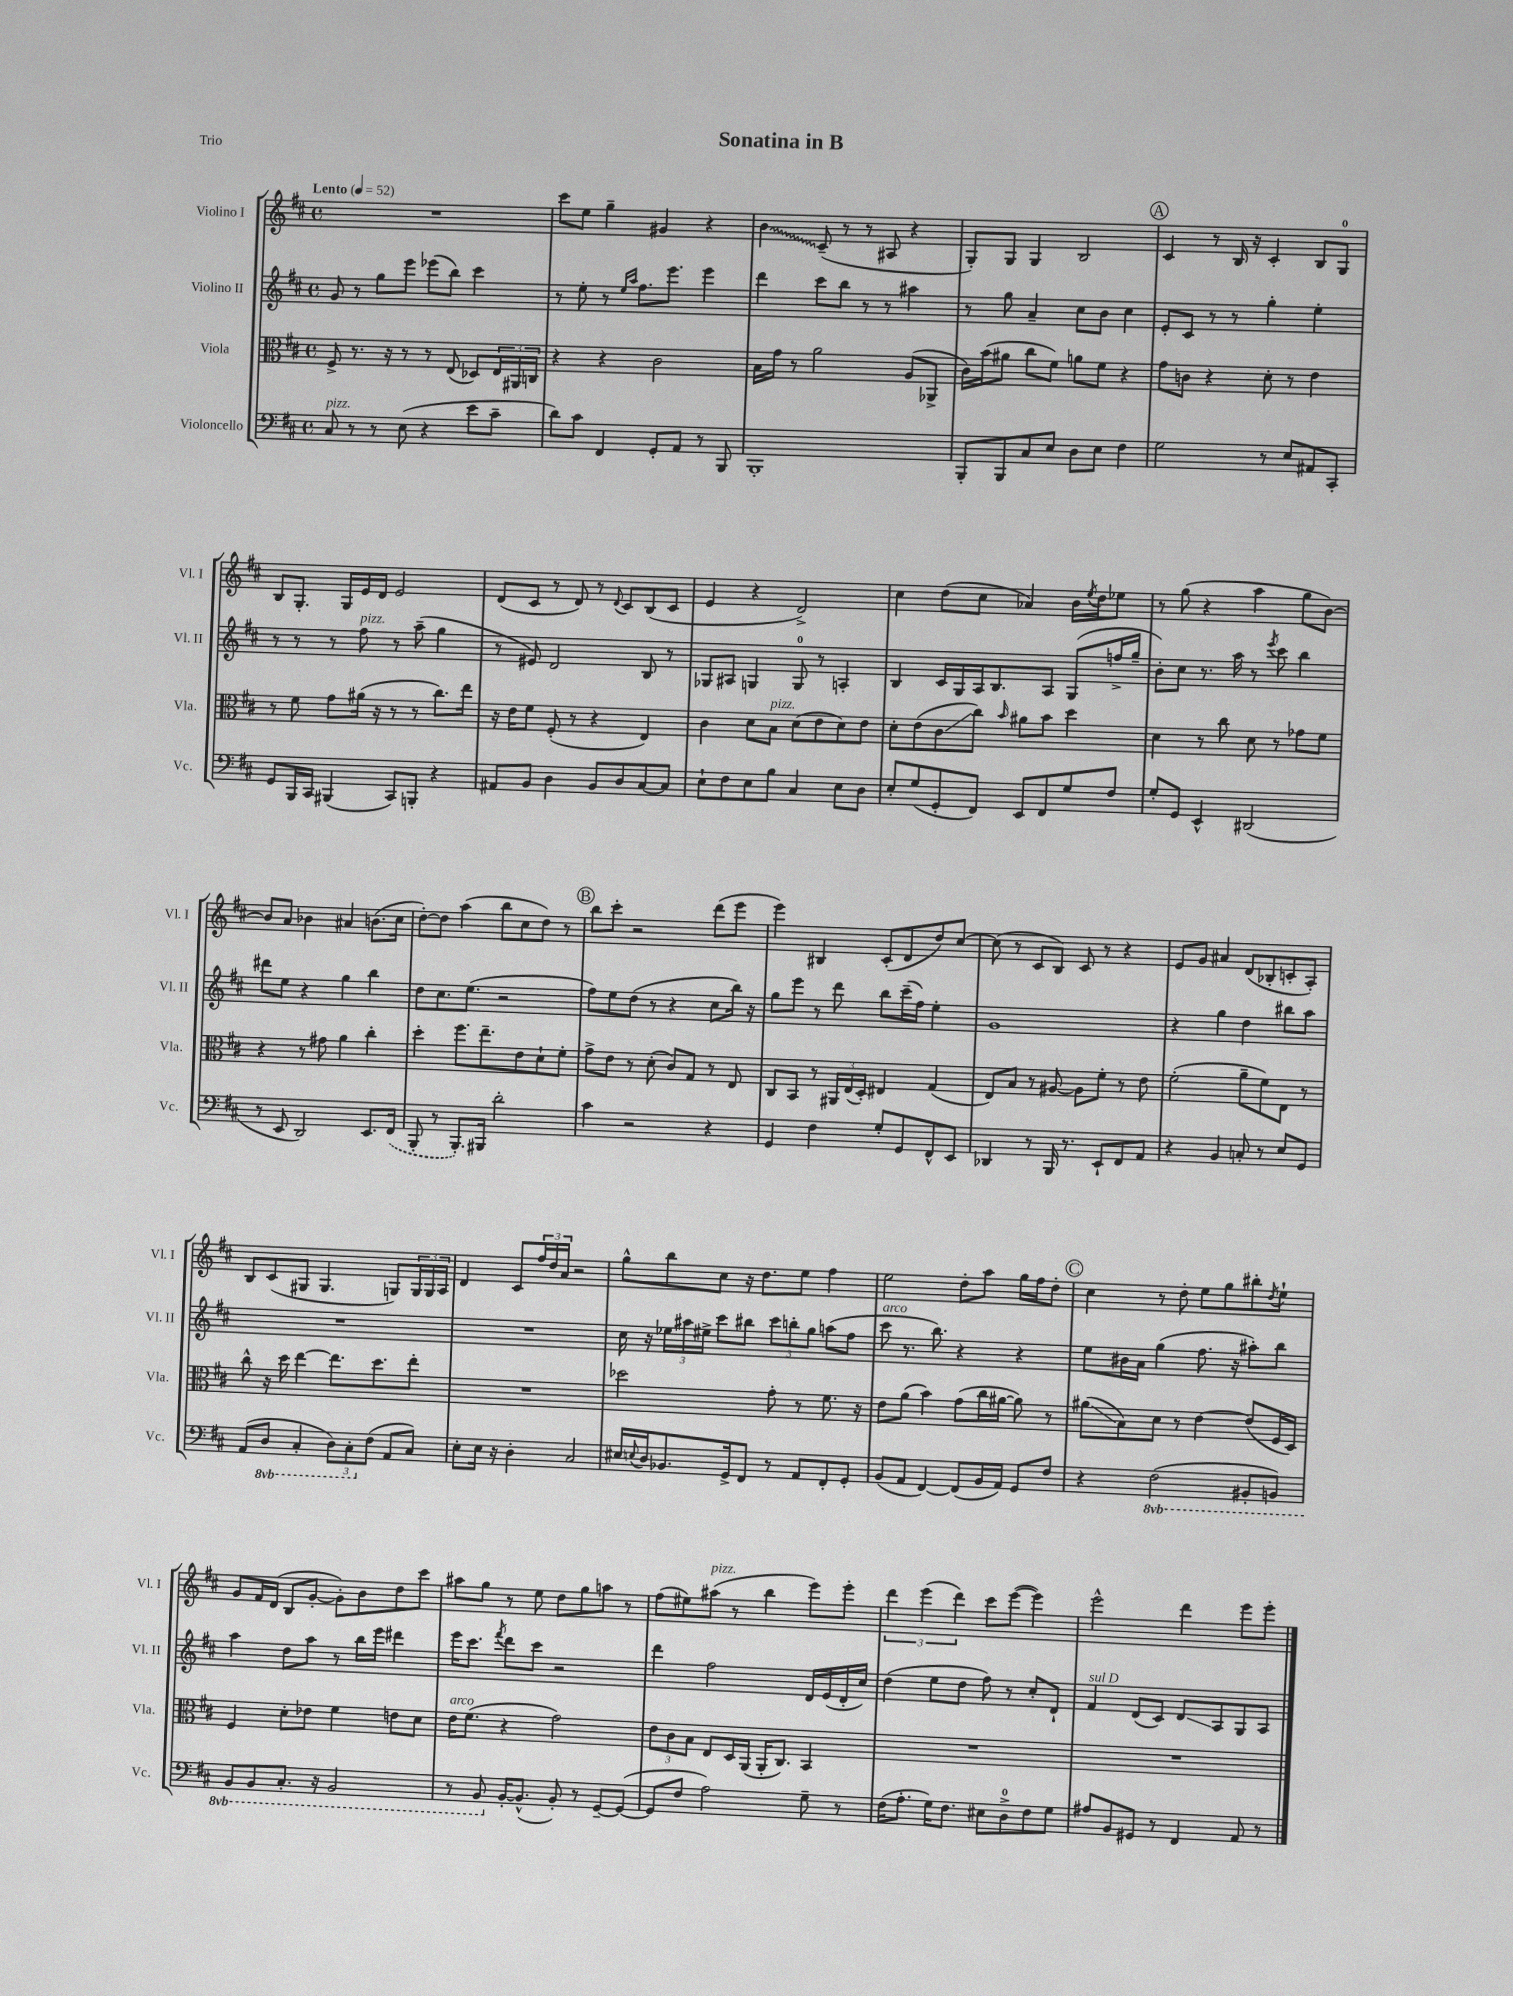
\header { title = "Sonatina in B" piece = "Trio" }
<<
\new StaffGroup <<
\new Staff = "s0" \with { instrumentName = "Violino I" shortInstrumentName = "Vl. I" } {
    \clef treble \key d \major \defaultTimeSignature \time 4/4 \tempo "Lento" 4 = 52
    R1 |
    cis'''8 e''8 g''4-- gis'4 r4 |
    \once \override Glissando.style = #'zigzag b'4\glissando cis'8--( r8 r8 ais8 r4 |
    g8-.) g8 g4 b2 |
    \mark \markup { \circle "A" } cis'4 r8 b16 r16 cis'4-. b8 g8-0 |
    b8 g8.-. g16 e'16 d'16 e'2 |
    d'8( cis'8 r8 d'8) r8 \appoggiatura { d'8 } cis'8 b8( cis'8 |
    e'4 r4 d'2->) |
    cis''4 d''8( cis''8 aes'4) b'16 \acciaccatura { e''8 } d''16 ees''8 |
    r8 g''8( r4 a''4 g''8 b'8~) |
    b'8 a'8 bes'4 ais'4 b'8.( cis''16 |
    d''8~-.) d''8 a''4( b''8 cis''8 d''8) r8 |
    \mark \markup { \circle "B" } b''8 cis'''8-. r2 d'''8( e'''8 |
    e'''4) bis4 cis'8-.( d'8 d''8) cis''8~ |
    cis''8( r8 cis'8 b8) cis'8 r8 r4 |
    e'8 g'8 ais'4 d'8( bes8-. c'8-. a8-.) |
    b8 cis'8( gis8 gis4. g8) \tuplet 3/2 { g16 g16 a16 } |
    d'4 cis'8 \tuplet 3/2 { fis''16 d''16 a'16 } r2 |
    g''8-^ b''8 cis''8 r16 d''8. e''8 fis''4 |
    e''2 d''8-. a''8 g''16 fis''16 d''8-. |
    \mark \markup { \circle "C" } cis''4 r8 d''8-. e''8 g''8 bis''8-. \acciaccatura { d''8 } e''8-! |
    g'8 fis'16 d'16( b8 g'8~-. g'8-.) b'8 d''8 cis'''8 |
    ais''8 g''8 r8 e''8 d''8 g''8 a''8 r8 |
    fis''8( eis''8) ais''8^\markup { \italic "pizz." }( r8 b''4 e'''8) e'''8-. |
    \tuplet 3/2 { d'''4 e'''4( d'''4) } cis'''8 e'''8~( e'''4) |
    e'''2-^ d'''4 e'''8 e'''8-. \bar "|." |
}
\new Staff = "s1" \with { instrumentName = "Violino II" shortInstrumentName = "Vl. II" } {
    \clef treble \key d \major \defaultTimeSignature \time 4/4
    g'8 r8 g''8 e'''8 ees'''8( b''8) cis'''4 |
    r8 e''8-. r8 \grace { e''16 a''16 } fis''8. e'''8. e'''4 |
    d'''4 cis'''8 b''8 r8 r8 ais''4 |
    r8 g''8 a'4-- cis''8 b'8 cis''4 |
    \mark \markup { \circle "A" } e'8-. cis'8 r8 r8 g''4-. e''4-. |
    r8 r8 r8 fis''8^\markup { \italic "pizz." } r8 a''8--( g''4 |
    r8 eis'8) d'2 b8 r8 |
    ges8 ais8 g4 g8-0 r8 a4-. |
    b4 cis'16 g16 a16 b8. a8 g8( f''16-> g''16-- |
    b'8-.) cis''8 r8. a''16 r8 \acciaccatura { e'''8 } cis'''8 b''4 |
    dis'''8 e''8 r4 g''4 b''4 |
    d''8 cis''8. e''8.( r2 |
    \mark \markup { \circle "B" } fis''8) e''8 d''8( r8 r4 cis''8 b''16) r16 |
    g''8 e'''8 r8 d'''8 b''8 cis'''16--( fis''16) e''4-. |
    g'1 |
    r4 g''4 d''4 bis''8 a''8 |
    R1 |
    R1 |
    cis''16 r16 \tuplet 3/2 { ees''16 ais''16 eis''16-> } cis'''8 bis''8 \tuplet 3/2 { cis'''8 b''8-. g''8 } a''8( fis''8 |
    cis'''8^\markup { \italic "arco" } r8. b''8.) r4 r4 |
    \mark \markup { \circle "C" } e''8 bis'16 a'16 g''4( fis''8. r16 ais''8-.) b''8 |
    a''4 d''8 a''8 r8 b''16 e'''16 dis'''4 |
    e'''16 cis'''8. \acciaccatura { fis'''8 } d'''8 cis'''8 r2 |
    d'''4 fis''2 d'16 e'16( d'16-. cis''16) |
    d''4( e''8 d''8 fis''8) r8 cis''8-. d'8-! |
    fis'4^\markup { \italic "sul D" } d'8( cis'8) d'8\glissando a8 g8 a8 \bar "|." |
}
\new Staff = "s2" \with { instrumentName = "Viola" shortInstrumentName = "Vla." } {
    \clef alto \key d \major \defaultTimeSignature \time 4/4
    fis8-> r8. r16 r8 r8 e8( des8) \tuplet 3/2 { e16 ais,16 c16 } |
    r4 r4 cis'2 |
    b16 g'16 r8 a'2 a8( aes,8-> |
    cis'16) b'16( ais'8 cis''8 fis'8) a'8 fis'8 r4 |
    \mark \markup { \circle "A" } g'8 c'8 r4 d'8-. r8 e'4 |
    r8 fis'8 g'8 ais'16( r16 r8 r8 cis''8.) e''16 |
    r16 e'16 fis'8 fis8-.( r8 r4 e4) |
    cis'4 d'8 b8^\markup { \italic "pizz." } d'8( e'8 d'8) e'8 |
    d'8-. e'8( cis'8\glissando cis''8) \grace { b'16 } ais'8 b'8 d''4 |
    d'4 r8 cis''8 d'8 r8 ges'8 fis'8 |
    r4 r8 gis'8 a'4 cis''4-. |
    d''4-. fis''8. e''8.-- e'8 d'8-! fis'8-. |
    \mark \markup { \circle "B" } g'8-> e'8 r8 d'8-.( cis'8) g8 r8 e8 |
    cis8 b,8 r8 \tuplet 3/2 { ais,16 e16( d16-.) } eis4 g4( |
    e8) b8 r8 ais8~ ais8 fis'8-. r8 e'8 |
    fis'2-.( a'8-- fis'8) e8 r8 |
    cis''8-^ r16 d''16 e''4~ e''8. d''8. e''8-. |
    R1 |
    des''2 g'8-. r8 fis'8. r16 |
    e'8 a'8( b'4) g'8( cis''16 ais'16~ ais'8) r8 |
    \mark \markup { \circle "C" } ais'8\glissando( b8) d'8 r8 e'4~ e'8( fis16 d16) |
    fis4 d'8-. ees'8 fis'4 e'8 d'8 |
    e'16^\markup { \italic "arco" } fis'8.( r4 g'2) |
    \tuplet 3/2 { e'8 cis'8 b8 } e8 d16 a,16( a,16-. cis8.) b,4 |
    R1 |
    R1 \bar "|." |
}
\new Staff = "s3" \with { instrumentName = "Violoncello" shortInstrumentName = "Vc." } {
    \clef bass \key d \major \defaultTimeSignature \time 4/4 \set Staff.ottavationMarkups = #ottavation-simple-ordinals
    cis8^\markup { \italic "pizz." } r8 r8 e8( r4 e'8 cis'8-- |
    d'8) cis'8 fis,4 g,8-. a,8 r8 b,,8 |
    b,,1-. |
    b,,8-. b,,8 cis8 e8 d8 e8 fis4 |
    \mark \markup { \circle "A" } g2 r8 e8 ais,8 cis,8-. |
    g,8 b,,16 cis,16 bis,,4( cis,8) b,,8-. r4 |
    ais,8 b,8 d4 b,8 d8 cis8~ cis8 |
    e8-! fis8 e8 b8 cis4 e8 d8 |
    e8-. g8( g,8-. fis,8) e,8 fis,8 g8 fis8 |
    g8-. g,8 e,4-^ dis,2( |
    r8 e,8 d,2) e,8. \once \slurDashed fis,16( |
    b,,8-. r8 b,,8.-.) bis,,16 d'2-. |
    \mark \markup { \circle "B" } cis'4 r2 r4 |
    g,4 fis4 g8-. g,8 fis,8-^ e,8 |
    des,4 r8 b,,16 r8. e,8-! fis,8 a,8 |
    r4 b,4 c8-. r8 e8 g,8 |
    a,8( \ottava #-1 d,8 cis,4-. \tuplet 3/2 { d,8) cis,8-. \ottava #0 fis8( } a,8 cis8) |
    e8-. e16 r16 d4-. cis2 |
    eis16 \appoggiatura { e8 } d16 bes,8. g,16-> fis,8 r8 a,8 fis,8-. g,8-. |
    b,8( a,8 fis,4~) fis,8( b,16 a,16) g,8 fis8 |
    \mark \markup { \circle "C" } r4 \ottava #-1 fis,2( bis,,8-. b,,8) |
    b,,8 b,,8 cis,8.-. r16 b,,2 |
    r8 b,,8 \ottava #0 b,16~-. b,8.-^( b,8-.) r8 g,8~-- g,8~( |
    g,8 fis8 a2) g8-- r8 |
    fis16( a8.-. g16) fis8. eis8 d8-0-> fis8 g8 |
    ais8 b,8 gis,8 r8 fis,4 a,8 r8 \bar "|." |
}
>>
>>
\layout { \context { \Score \remove "Bar_number_engraver" } }
